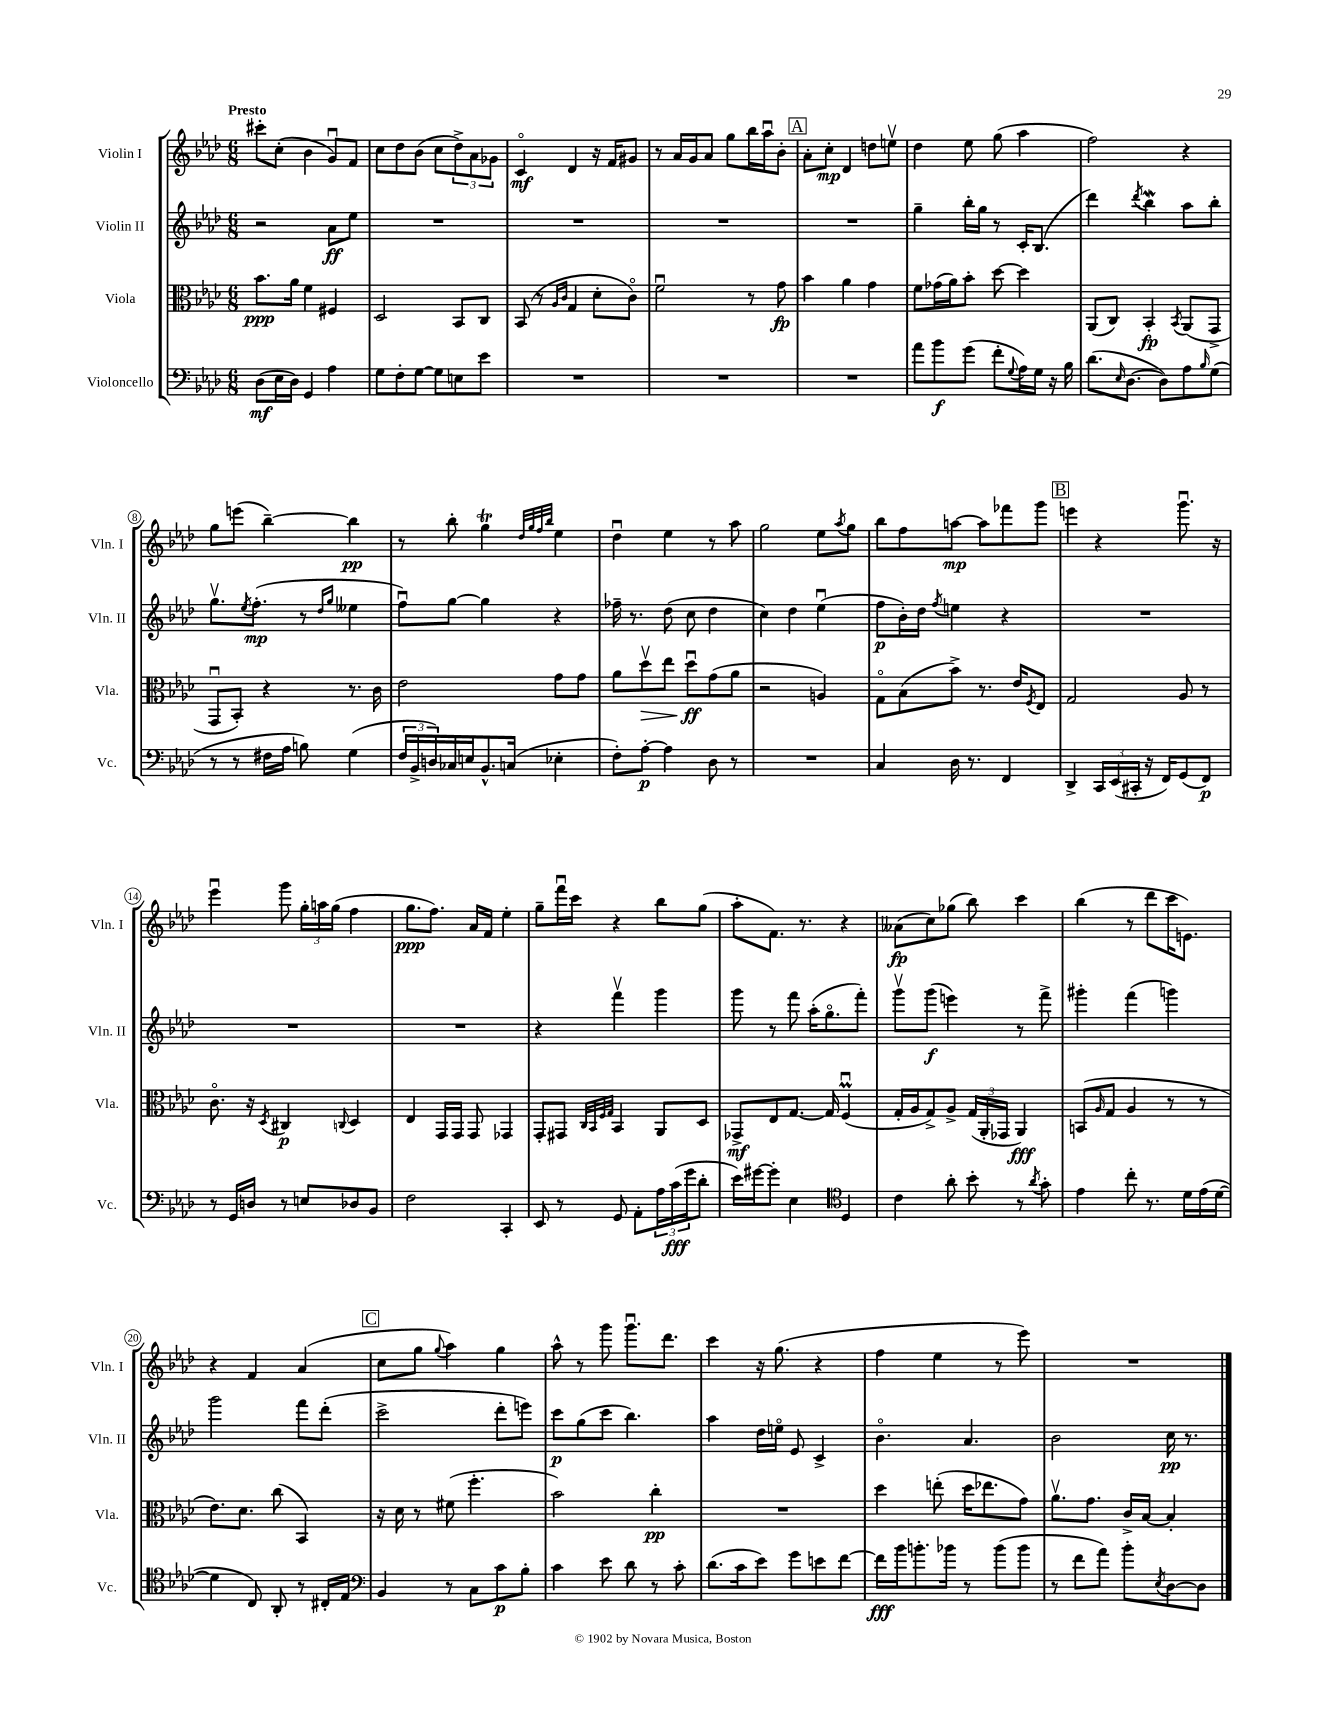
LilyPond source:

<<
\new StaffGroup <<
\new Staff = "s0" \with { instrumentName = "Violin I" shortInstrumentName = "Vln. I" } {
    \clef treble \key aes \major \numericTimeSignature \time 6/8 \tempo "Presto"
    cis'''8-. c''8-.( bes'4 g'8\downbow) f'8 |
    c''8 des''8 bes'8( c''8 \tuplet 3/2 { des''8->) aes'8 ges'8 } |
    c'4\flageolet\mf des'4 r16 f'16 gis'8 |
    r8 aes'16 g'16 aes'8 g''8 bes''16 aes''16\downbow bes'8-. |
    \mark \markup { \box "A" } aes'8-. c''8-.\mp des'4 d''8 e''8\upbow |
    des''4 ees''8 g''8( aes''4 |
    f''2) r4 |
    g''8 e'''8( bes''4~--) bes''4\pp |
    r8 bes''8-. g''4\trill \grace { des''32 g''32 f''32 bes''32 } ees''4 |
    des''4\downbow ees''4 r8 aes''8 |
    g''2 ees''8 \acciaccatura { aes''8 } g''8 |
    bes''8 f''8 a''8~\mp a''8 fes'''8 g'''8 |
    \mark \markup { \box "B" } e'''4 r4 g'''8.\downbow r16 |
    ees'''4\downbow g'''8 \tuplet 3/2 { g''16-. a''16 g''16( } f''4 |
    g''8.\ppp f''8.) aes'16 f'16 ees''4-. |
    g''8-- f'''16\downbow c'''16 r4 bes''8 g''8( |
    aes''8-. f'8.) r8. r4 |
    aeses'8\fp( c''8) ges''8( bes''8) c'''4 |
    bes''4( r8 des'''8 c'''16 e'8.) |
    r4 f'4 aes'4( |
    \mark \markup { \box "C" } c''8 g''8 \appoggiatura { g''8 } aes''4) g''4 |
    aes''8-^ r8 g'''8 g'''8.\downbow des'''8. |
    c'''4 r16 g''8.( r4 |
    f''4 ees''4 r8 ees'''8) |
    R2. \bar "|." |
}
\new Staff = "s1" \with { instrumentName = "Violin II" shortInstrumentName = "Vln. II" } {
    \clef treble \key aes \major \numericTimeSignature \time 6/8
    r2 aes'8\ff ees''8 |
    R2. |
    R2. |
    R2. |
    \mark \markup { \box "A" } R2. |
    g''4-- bes''16-. g''16 r8 c'16-. bes8.( |
    des'''4) \acciaccatura { des'''8 } bes''4\mordent aes''8 bes''8-. |
    g''8.\upbow \acciaccatura { ees''8 } f''8.-.\mp( r8 \grace { des''16 g''16 } eeses''4 |
    f''8\downbow) g''8~ g''4 r4 |
    fes''16-- r8. des''8( c''8 des''4 |
    c''4) des''4 ees''4\downbow( |
    f''8\p bes'16-.) des''16 \acciaccatura { f''8 } e''4 r4 |
    \mark \markup { \box "B" } R2. |
    R2. |
    R2. |
    r4 f'''4\upbow g'''4 |
    g'''8 r8 f'''8 aes''16-.( g''8.\flageolet f'''8-.) |
    g'''8\upbow g'''8\f( e'''4) r8 f'''8-> |
    gis'''4-. f'''4( g'''4) |
    g'''2 f'''8 des'''8-.( |
    \mark \markup { \box "C" } c'''2-> des'''8-. e'''8) |
    c'''8\p g''8( c'''8 bes''4.) |
    aes''4 des''16 e''16\flageolet ees'8 c'4-> |
    bes'4.\flageolet aes'4. |
    bes'2 c''16\pp r8. \bar "|." |
}
\new Staff = "s2" \with { instrumentName = "Viola" shortInstrumentName = "Vla." } {
    \clef alto \key aes \major \numericTimeSignature \time 6/8
    bes'8.\ppp aes'16 f'4 fis4 |
    des2 bes,8 c8 |
    bes,8( r8 \grace { aes16 c'16 } g4 des'8-. c'8\flageolet) |
    f'2\downbow r8 g'8\fp |
    \mark \markup { \box "A" } bes'4 aes'4 g'4 |
    f'8 ges'16( aes'16) bes'8-. des''8~ des''4 |
    aes,8( c8) bes,4-.\fp \acciaccatura { bes,8 } aes,8( g,8-> |
    g,8\downbow bes,8-.) r4 r8. c'16 |
    ees'2 g'8 g'8 |
    aes'8 des''8\upbow\> ees''8 des''8\downbow\ff\! g'8( aes'8 |
    r2 a4) |
    g8\flageolet bes8( bes'8->) r8. ees'16 \acciaccatura { f8 } ees8 |
    \mark \markup { \box "B" } g2 aes8 r8 |
    c'8.\flageolet r16 \acciaccatura { des8 } cis4\p \appoggiatura { c8 } des4 |
    ees4 g,16 g,16 g,8 ges,4 |
    g,8-. gis,8 \grace { c32 bes,32 f32 g32 } bes,4 aes,8 des8 |
    ges,8->\mf ees8 g8.~ g16 f4\downbow\prall( |
    g16-. aes16 g8->) aes8-> \tuplet 3/2 { g16( aes,16-. ges,16 } aes,4\fff) |
    b,8( \grace { aes16 } g8 aes4 r8 r8 |
    ees'8.) des'8. c''8( bes,4) |
    \mark \markup { \box "C" } r16 des'16 r8 fis'8( f''4.-. |
    bes'2) c''4-.\pp |
    R2. |
    des''4 e''8-.( des''16 ees''8. g'8) |
    aes'8.\upbow g'8. c'16-> bes16~ bes4-. \bar "|." |
}
\new Staff = "s3" \with { instrumentName = "Violoncello" shortInstrumentName = "Vc." } {
    \clef bass \key aes \major \numericTimeSignature \time 6/8
    des8\mf( ees16 des16) g,4 aes4 |
    g8 f8-. g8~ g8 e8 ees'8 |
    R2. |
    R2. |
    \mark \markup { \box "A" } R2. |
    aes'8 bes'8\f g'8( f'8-. \appoggiatura { g8 } aes16) g16 r16 bes16 |
    des'8.( \grace { ees16 } des8.~ des8) aes8 \grace { bes16 } g8( |
    r8 r8 fis16 aes16 b8) g4( |
    \tuplet 3/2 { f16 bes,16-> d16) } ces16 e16 bes,8.-^ c16( ees4-. |
    f8-.) aes8~-.\p aes4 des8 r8 |
    R2. |
    c4 des16 r8. f,4 |
    \mark \markup { \box "B" } des,4-> \tuplet 3/2 { c,16 ees,16( cis,16-. } r16 f,16) g,8( f,8\p) |
    r8 g,16 d16 r8 e8 des8 bes,8 |
    f2 c,4-. |
    ees,8 r8 g,8 aes,8-. \tuplet 3/2 { aes16 c'16\fff( g'16 } des'8-. |
    ees'16) gis'16~ gis'8-. ees4 \clef tenor des4 |
    c'4 aes'8-. bes'8-. r8 \acciaccatura { aes'8 } g'8-. |
    ees'4 c''8-. r8. des'16 ees'16( des'16~ |
    des'4 c8) aes,8-. r8 cis16-. ees16 |
    \mark \markup { \box "C" } \clef bass bes,4 r8 c8 c'8\p bes8-. |
    c'4 ees'8 des'8 r8 c'8-. |
    des'8.( c'16 ees'8) g'8 e'8 f'8~ |
    f'16\fff bes'16 b'8.-. bes'16 r8 bes'8( bes'8 |
    r8 f'8 aes'8) bes'8-. \acciaccatura { ees8 } des8~ des8 \bar "|." |
}
>>
>>
\layout { \context { \Score \override BarNumber.stencil = #(make-stencil-circler 0.1 0.3 ly:text-interface::print) } }
